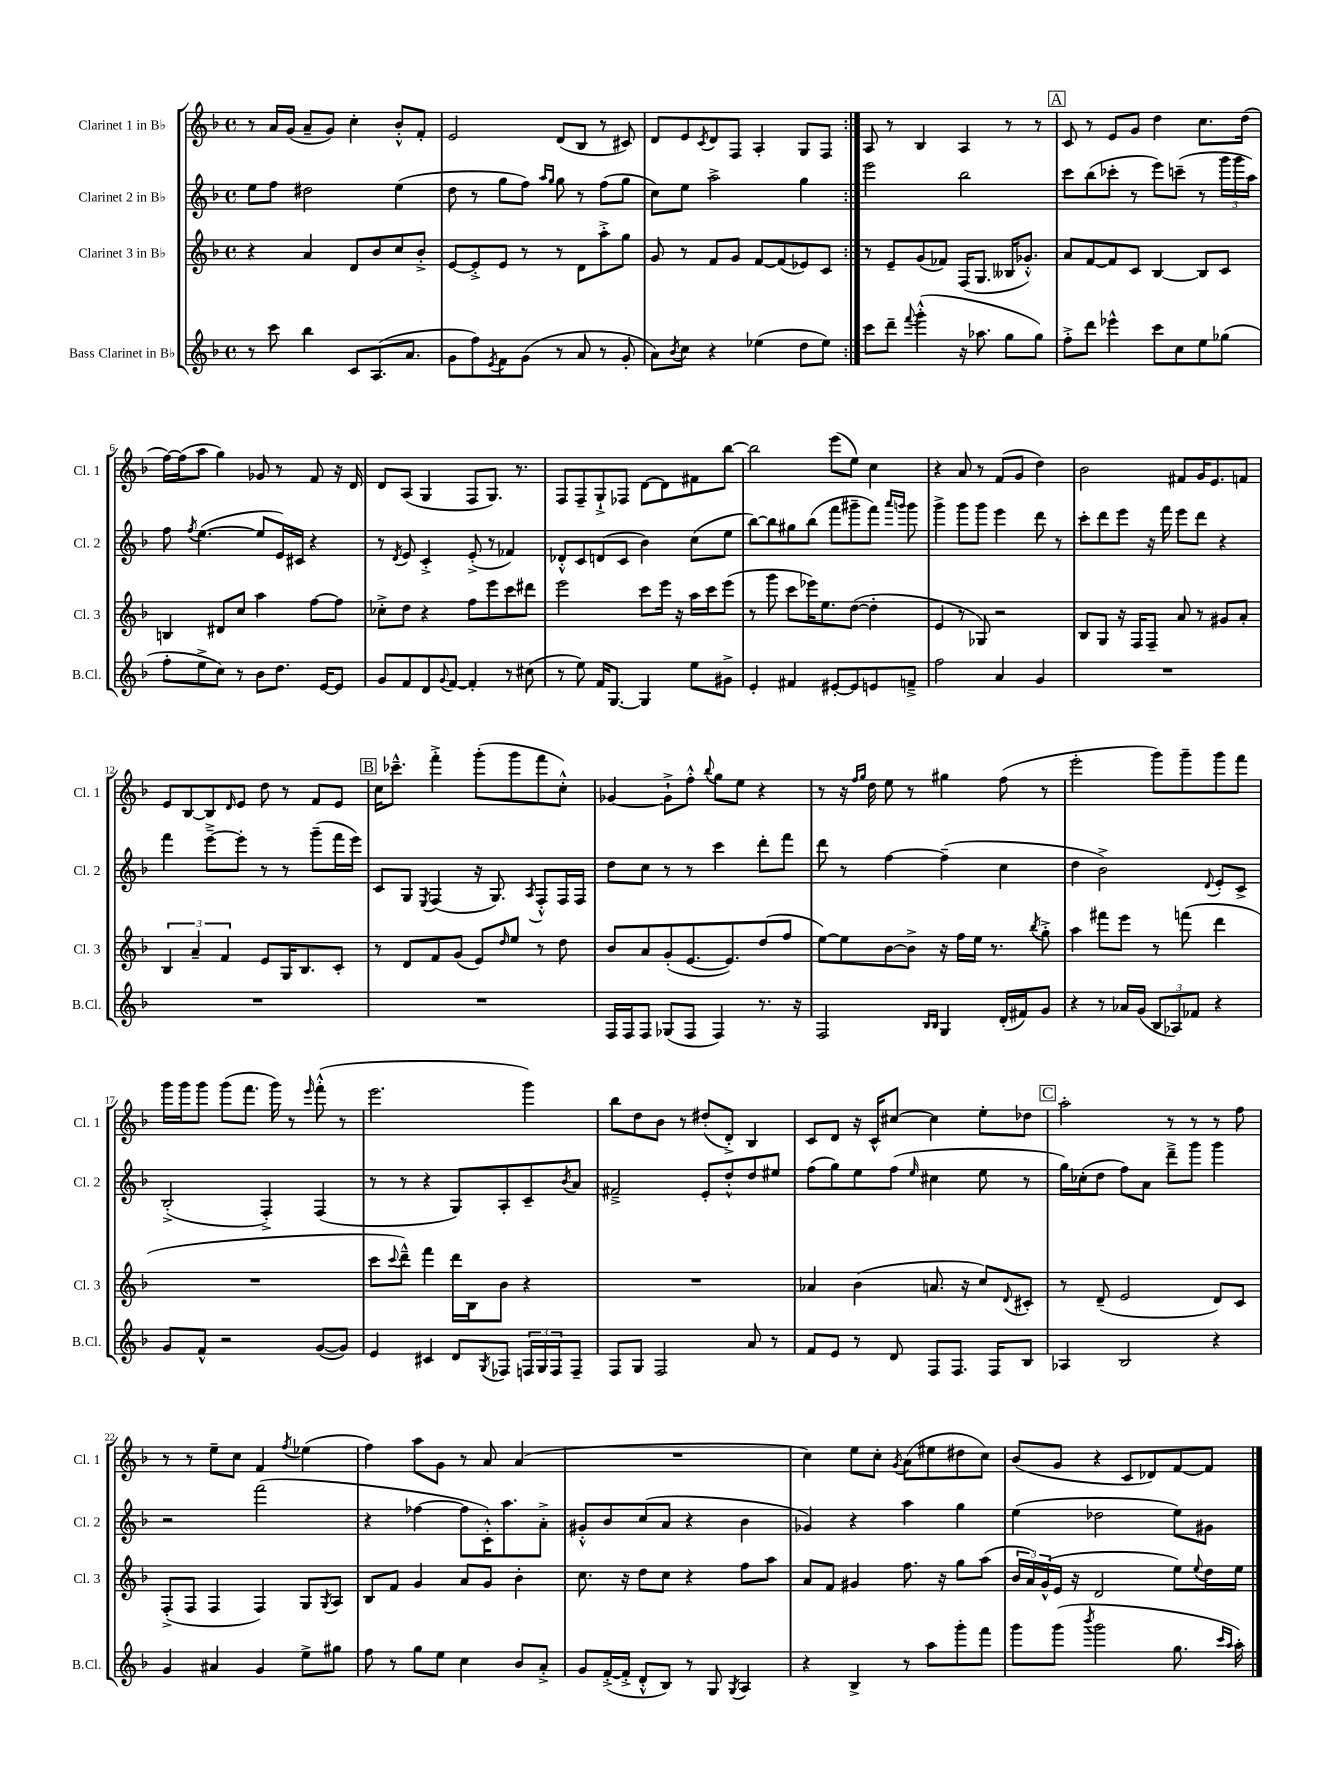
<<
\new StaffGroup <<
\new Staff = "s0" \with { instrumentName = "Clarinet 1 in Bb" shortInstrumentName = "Cl. 1" } {
    \clef treble \key f \major \defaultTimeSignature \time 4/4
    \repeat volta 2 { r8 a'16 g'16( a'8-- g'8) c''4-. bes'8-.-^ f'8-. |
    e'2 d'8( bes8 r8 cis'8) |
    d'8 e'8 \acciaccatura { c'8 } d'8 f8 a4-. g8 f8 | }
    a8 r8 bes4 a4 r8 r8 |
    \mark \markup { \box "A" } c'8 r8 e'8 g'8 d''4 c''8. d''16( |
    f''16~) f''16( a''8 g''4) ges'8 r8 f'8 r16 d'16 |
    d'8 a8( g4 f8 g8.) r8. |
    f8 f8-- g8-!-> fes8 d'8~ d'8 fis'8 bes''8~ |
    bes''2 e'''8( e''8) c''4 |
    r4 a'8 r8 f'8( g'8 d''4) |
    bes'2 fis'8 g'16 e'8. f'8 |
    e'8 bes8~ bes8 \grace { d'16 } e'8 d''8 r8 f'8 e'8 |
    \mark \markup { \box "B" } c''16 ces'''8.---^ f'''4-.-> g'''8-.( g'''8 f'''8 c''8-.-^) |
    ges'4~ ges'8-!-> f''8-.-^ \appoggiatura { bes''8 } g''8 e''8 r4 |
    r8 r16 \grace { f''16 g''16 } d''16 e''8 r8 gis''4 f''8( r8 |
    e'''2-. g'''8) g'''8-- g'''8 f'''8 |
    g'''16 g'''16 g'''8 g'''8( f'''8. g'''16) r8 \grace { e'''16 } f'''8-.-^( r8 |
    e'''2. g'''4) |
    bes''8 d''8 bes'8 r8 dis''8-.( d'8-.->) bes4 |
    c'8 d'8 r16 c'16-^ cis''8~ cis''4 e''8-. des''8 |
    \mark \markup { \box "C" } a''2-. r8 r8 r8 f''8 |
    r8 r8 e''8-- c''8 f'4 \acciaccatura { f''8 } ees''4( |
    f''4) a''8 g'8 r8 a'8 a'4( |
    R1 |
    c''4) e''8 c''8-. \acciaccatura { g'8 } a'8( eis''8 dis''8 c''8) |
    bes'8( g'8 r4 c'8 des'8) f'8~ f'8 \bar "|." |
}
\new Staff = "s1" \with { instrumentName = "Clarinet 2 in Bb" shortInstrumentName = "Cl. 2" } {
    \clef treble \key f \major \defaultTimeSignature \time 4/4
    \repeat volta 2 { e''8 f''8 dis''2 e''4( |
    d''8 r8 g''8 f''8) \grace { a''16 g''16 } g''8 r8 f''8( g''8 |
    c''8) e''8 a''2-> g''4 | }
    e'''2 bes''2 |
    \mark \markup { \box "A" } c'''8 bes''8( ces'''8-. r8 e'''8) c'''8--( r8 \tuplet 3/2 { g'''16 g'''16 a''16) } |
    f''8 \acciaccatura { f''8 } e''4.~( e''8 e'16) cis'16 r4 |
    r8 \acciaccatura { d'8 } e'8 c'4-.-> e'8-.->( r8 fes'4) |
    des'8-.-^ c'8 d'8( c'8 bes'4) c''8( e''8 |
    bes''8~) bes''8 gis''8 bes''8( f'''8 gis'''8-- f'''8) \grace { a'''16 g'''16 } g'''8 |
    g'''4-> g'''8 g'''8 e'''4 d'''8 r8 |
    c'''8-. d'''8 e'''8 r16 f'''16 e'''8 d'''8 r4 |
    f'''4 e'''8~---> e'''8-. r8 r8 g'''8--( f'''16 e'''16) |
    \mark \markup { \box "B" } c'8 g8 \acciaccatura { e8 } f4( r16 g8.) \acciaccatura { a8 } f8-.-^ f16 f16 |
    d''8 c''8 r8 r8 c'''4 d'''8-. f'''8 |
    d'''8 r8 f''4~ f''4--( c''4 |
    d''4 bes'2->) \appoggiatura { d'8 } e'8-. c'8-> |
    bes2-.->( f4-.->) f4( |
    r8 r8 r4 g8) a8-. c'8-- \acciaccatura { bes'8 } a'8 |
    fis'2---> e'8-. d''8-.-^ d''8 eis''8 |
    f''8( g''8) e''8 f''8( \grace { e''16 } cis''4 e''8 r8 |
    \mark \markup { \box "C" } g''16) ces''16-.( d''8 f''8) a'8 d'''8---> g'''8 g'''4 |
    r2 f'''2( |
    r4 fes''4~ fes''8 c'16-.-^) a''8. a'8-.-> |
    gis'8-.-^ bes'8 c''8( a'8 r4 bes'4 |
    ges'4) r4 a''4 g''4 |
    e''4( des''2 e''8) gis'8 \bar "|." |
}
\new Staff = "s2" \with { instrumentName = "Clarinet 3 in Bb" shortInstrumentName = "Cl. 3" } {
    \clef treble \key f \major \defaultTimeSignature \time 4/4
    \repeat volta 2 { r4 a'4 d'8 bes'8 c''8 bes'8-.-> |
    e'8~ e'8-.-> e'8 r8 r8 d'8 a''8-.-> g''8 |
    g'8 r8 f'8 g'8 f'8~ f'8( ees'8) c'8 | }
    r8 e'8-- g'8( fes'8) f16( g8. beses16 ges'8.-.-^) |
    \mark \markup { \box "A" } a'8 f'8~ f'8 c'8 bes4~ bes8 c'8 |
    b4 dis'8 c''8 a''4 f''8~ f''8 |
    ces''8-.-> d''8 r4 f''8 e'''8 c'''8 dis'''8 |
    e'''2 c'''8 e'''16 r16 a''16 c'''16 e'''8( |
    r8 g'''8 c'''8 ees'''16) e''8. d''8~( d''4-. |
    e'4 r8 ges8) r2 |
    bes8 g8 r16 f16 f8-- a'8 r8 gis'8 a'8-. |
    \tuplet 3/2 { bes4 a'4-- f'4 } e'8 g16 bes8. c'8-. |
    \mark \markup { \box "B" } r8 d'8 f'8 g'8( e'8) \grace { d''16 } e''8 r8 d''8 |
    bes'8 a'8 g'8-.( e'8.~ e'8.) d''8( f''8 |
    e''8~) e''8 bes'8~ bes'8-> r16 f''16 e''16 r8. \acciaccatura { bes''8 } g''8-.-> |
    a''4 fis'''8 e'''8 r8 f'''8( d'''4 |
    R1 |
    c'''8 \appoggiatura { c'''8 } d'''8---^) f'''4 d'''16 bes16 bes'8 r4 |
    R1 |
    aes'4 bes'4( a'8. r16 c''8) \appoggiatura { d'8 } cis'8-. |
    \mark \markup { \box "C" } r8 d'8--( e'2 d'8) c'8 |
    f8-.->( f8 f4 f4) g8 \acciaccatura { g8 } a8 |
    bes8 f'8 g'4 a'8 g'8 bes'4-. |
    c''8. r16 d''8 c''8 r4 f''8 a''8 |
    a'8 f'8 gis'4 f''8. r16 g''8 a''8( |
    \tuplet 3/2 { bes'16 a'16) g'16-^( } e'16 r16 d'2 e''8) \appoggiatura { e''8 } d''16 e''16 \bar "|." |
}
\new Staff = "s3" \with { instrumentName = "Bass Clarinet in Bb" shortInstrumentName = "B.Cl." } {
    \clef treble \key f \major \defaultTimeSignature \time 4/4
    \repeat volta 2 { r8 c'''8 bes''4 c'8 a8.( a'8. |
    g'8 f''8) \acciaccatura { e'8 } f'8 g'8( r8 a'8 r8 g'8-. |
    a'8) \acciaccatura { bes'8 } c''8 r4 ees''4( d''8 ees''8) | }
    c'''8 d'''8-- \appoggiatura { f'''8 } g'''4-.-^( r16 aes''8. g''8 g''8) |
    \mark \markup { \box "A" } f''8-.-> d'''8 ees'''4-^ c'''8 c''8 e''8 ges''8( |
    f''8-. e''8-> c''8) r8 bes'8 d''8. e'16~ e'8 |
    g'8 f'8 d'8 \appoggiatura { g'8 } f'8~ f'4-. r8 cis''8( |
    r8 e''8) f'16 g8.~ g4 e''8 gis'8-> |
    e'4-. fis'4 eis'8~-. eis'8 e'8 f'8---> |
    f''2 a'4 g'4 |
    R1 |
    R1 |
    \mark \markup { \box "B" } R1 |
    f16 f16 f8 ges8( f8 f4) r8. r16 |
    f2 \grace { bes16 bes16 } g4 d'16-.( fis'16) g'8 |
    r4 r8 aes'16 g'16( \tuplet 3/2 { bes8 aes8) fes'8 } r4 |
    g'8 f'8-^ r2 g'8~( g'8) |
    e'4 cis'4 d'8 \acciaccatura { g8 } fes8 \tuplet 3/2 { f16 g16 f16 } f8-- |
    f8 g8 f2 a'8 r8 |
    f'8 e'8 r8 d'8 f8 f8. f16 bes8 |
    \mark \markup { \box "C" } aes4 bes2 r4 |
    g'4 ais'4 g'4 e''8-> gis''8 |
    f''8 r8 g''8 e''8 c''4 bes'8 a'8-.-> |
    g'8 f'16~-.->( f'16-.-> d'8-.-^ bes8) r8 g8 \acciaccatura { g8 } a4 |
    r4 bes4-> r8 a''8 g'''8-. f'''8 |
    g'''8 g'''8( \acciaccatura { bes'''8 } g'''2 g''8. \grace { c'''16 a''16 } a''16-.) \bar "|." |
}
>>
>>
